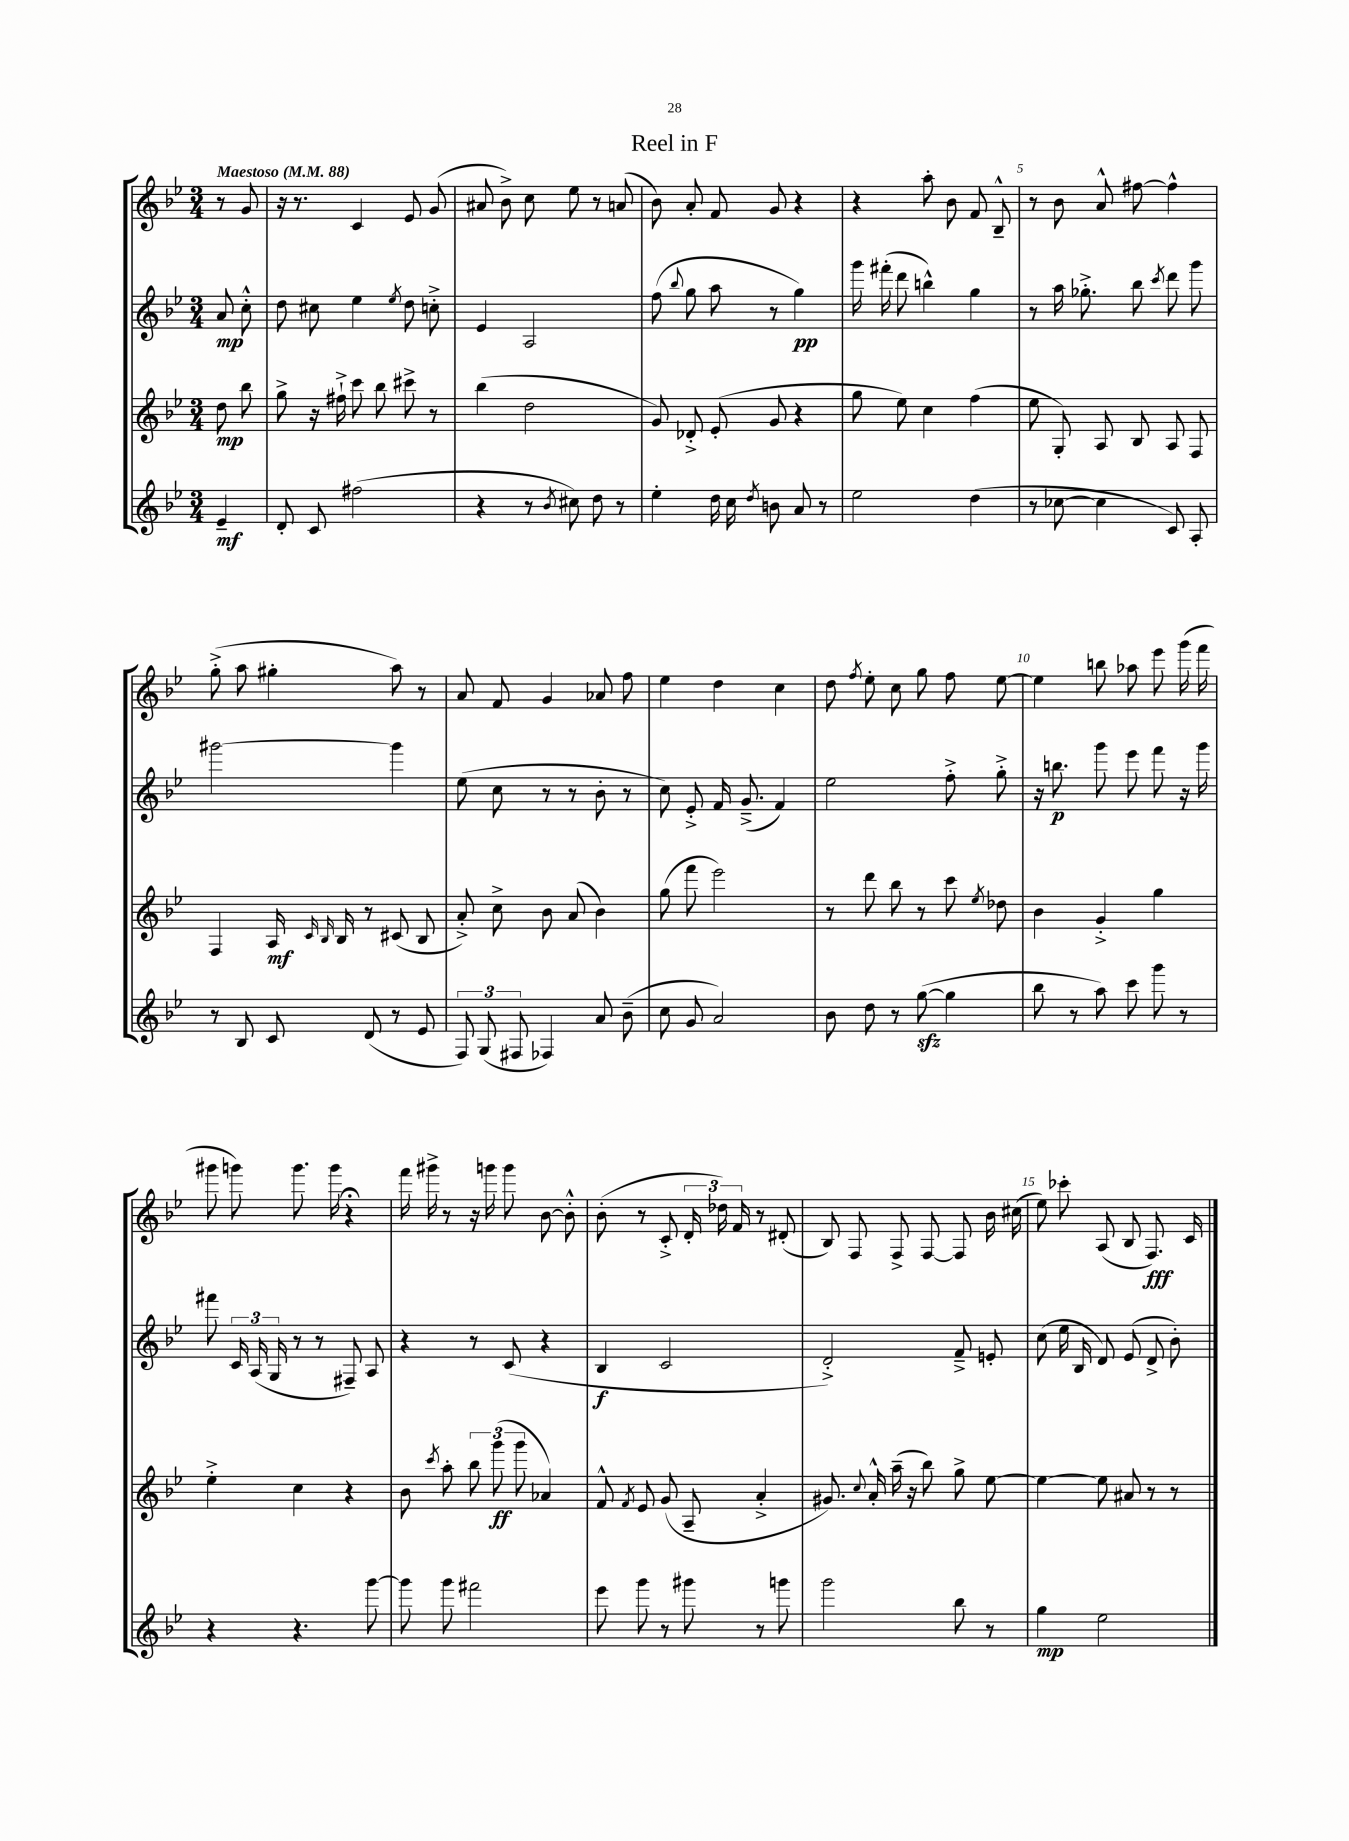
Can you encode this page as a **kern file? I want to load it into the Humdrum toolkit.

**kern	**kern	**kern	**kern
*staff4	*staff3	*staff2	*staff1
*clefG2	*clefG2	*clefG2	*clefG2
*k[b-e-]	*k[b-e-]	*k[b-e-]	*k[b-e-]
*M3/4	*M3/4	*M3/4	*M3/4
*MM88	*MM88	*MM88	*MM88
4e-~/	8dd\	8a/	8r
.	8bb-\	8cc'^^\	8g/
=	=	=	=
8d'/	8gg^\	8dd\	16r
.	.	.	8.r
8c/	16r	8cc#\	.
.	16ff#`^\	.	.
(2ff#\	8ccc\	4ee-\	4c/
.	8bb-\	.	.
.	.	8qee-/	.
.	8ccc#^\	8dd\	8e-/
.	8r	8cc'^\	(8g/
=	=	=	=
4r	(4bb-\	4e-/	8a#/
.	.	.	8b-^\)
8r	2dd\	2A/	8cc\
8qb-/	.	.	.
8cc#\)	.	.	8ee-\
8dd\	.	.	8r
8r	.	.	(8a/
=	=	=	=
4ee-'\	8g/)	(8ff\	8b-\)
.	.	8qqbb-/	.
.	8d-'^/	8gg\	8a'/
16dd\	(8e-'/	8aa\	8f/
16cc\	.	.	.
8qdd/	.	.	.
8b\	8g/	8r	8g/
8a/	4r	4gg\)	4r
8r	.	.	.
=	=	=	=
2ee-\	8gg\	16ggg\	4r
.	.	(16fff#'\	.
.	8ee-\)	8ddd\	.
.	4cc\	4bb^^\)	8aa'\
.	.	.	8b-\
(4dd\	(4ff\	4gg\	8f/
.	.	.	8B-~^^/
=	=	=	=
8r	8ee-\	8r	8r
[8cc-\	8G'/)	16aa\	8b-\
.	.	8.gg-'^\	.
4cc-\]	8A/	.	8a^^/
.	8B-/	8bb-\	[8ff#\
.	.	8qccc/	.
8c/)	8A/	8ddd\	4ff#^^\]
8A'/	8F/	8ggg\	.
=	=	=	=
8r	4F/	[2ggg#\	(8gg'^\
8B-/	.	.	8aa\
8c/	16A/	.	4gg#'\
.	16qqc/	.	.
.	16qqB-/	.	.
.	16B-/	.	.
(8d/	8r	.	.
8r	(8c#/	4ggg#\]	8aa\)
8e-/	8B-/	.	8r
=	=	=	=
12F/)	8a'^/)	(8ee-\	8a/
(12G/	.	.	.
.	8cc^\	8cc\	8f/
12F#/	.	.	.
4F-/)	8b-\	8r	4g/
.	(8a/	8r	.
8a/	4b-\)	8b-'\	8a-/
(8b-~\	.	8r	8ff\
=	=	=	=
8cc\	(8gg\	8cc\)	4ee-\
8g/	8fff\	8e-'^/	.
2a/)	2eee-\)	16f/	4dd\
.	.	(8.g~^/	.
.	.	4f/)	4cc\
=	=	=	=
8b-\	8r	2ee-\	8dd\
.	.	.	8qff/
8dd\	8ddd\	.	8ee-'\
8r	8bb-\	.	8cc\
([8gg\	8r	.	8gg\
4gg\]	8ccc\	8ff'^\	8ff\
.	8qee-/	.	.
.	8dd-\	8gg'^\	[8ee-\
=	=	=	=
8bb-\	4b-\	16r	4ee-\]
.	.	8.bb\	.
8r	.	.	.
8aa\)	4g'^/	8ggg\	8bb\
8ccc\	.	8eee-\	8aa-\
8ggg\	4gg\	8fff\	8eee-\
8r	.	16r	(16ggg\
.	.	16ggg\	16fff\
=	=	=	=
4r	4ee-'^\	8fff#\	8ggg#\
.	.	24c/	8ggg\)
.	.	(24A/	.
.	.	24G/	.
4.r	4cc\	8r	8.ggg\
.	.	8r	.
.	.	.	16ggg\
.	4r	8F#~/)	4r;
[8ggg\	.	8A/	.
=	=	=	=
8ggg\]	8b-\	4r	16fff\
.	.	.	16ggg#^\
.	8qccc/	.	.
8ggg\	8aa'\	.	8r
2fff#\	12bb-\	8r	16r
.	.	.	16ggg\
.	(12ggg\	.	.
.	.	(8c/	8ggg\
.	12ggg\	.	.
.	4a-/)	4r	[8b-\
.	.	.	8b-'^^\]
=	=	=	=
8eee-\	8f^^/	4B-/	(8b-'\
.	8qf/	.	.
8ggg\	8e-/	.	8r
8r	(8g/	2c/	8c'^/
8ggg#\	8A~/	.	24d'/
.	.	.	24dd-\)
.	.	.	24f/
8r	4a'^/	.	8r
8ggg\	.	.	(8d#'/
=	=	=	=
2ggg\	8.g#/)	2d'^/)	8B-/)
.	.	.	8F/
.	8qqcc/	.	.
.	16a'^^/	.	.
.	(16aa~\	.	8F^/
.	16r	.	.
.	8bb-\)	.	[8F/
8bb-\	8gg^\	8f~^/	8F/]
8r	[8ee-\	8e'/	16b-\
.	.	.	(16cc#\
=	=	=	=
4gg\	4ee-\_	(8cc\	8ee-\)
.	.	16ee-\	8ccc-'\
.	.	16B-/	.
2ee-\	8ee-\]	8d/)	(8A/
.	8a#/	(8e-/	8B-/
.	8r	8d^/	8.F/)
.	8r	8b-'\)	.
.	.	.	16c/
==	==	==	==
*-	*-	*-	*-
